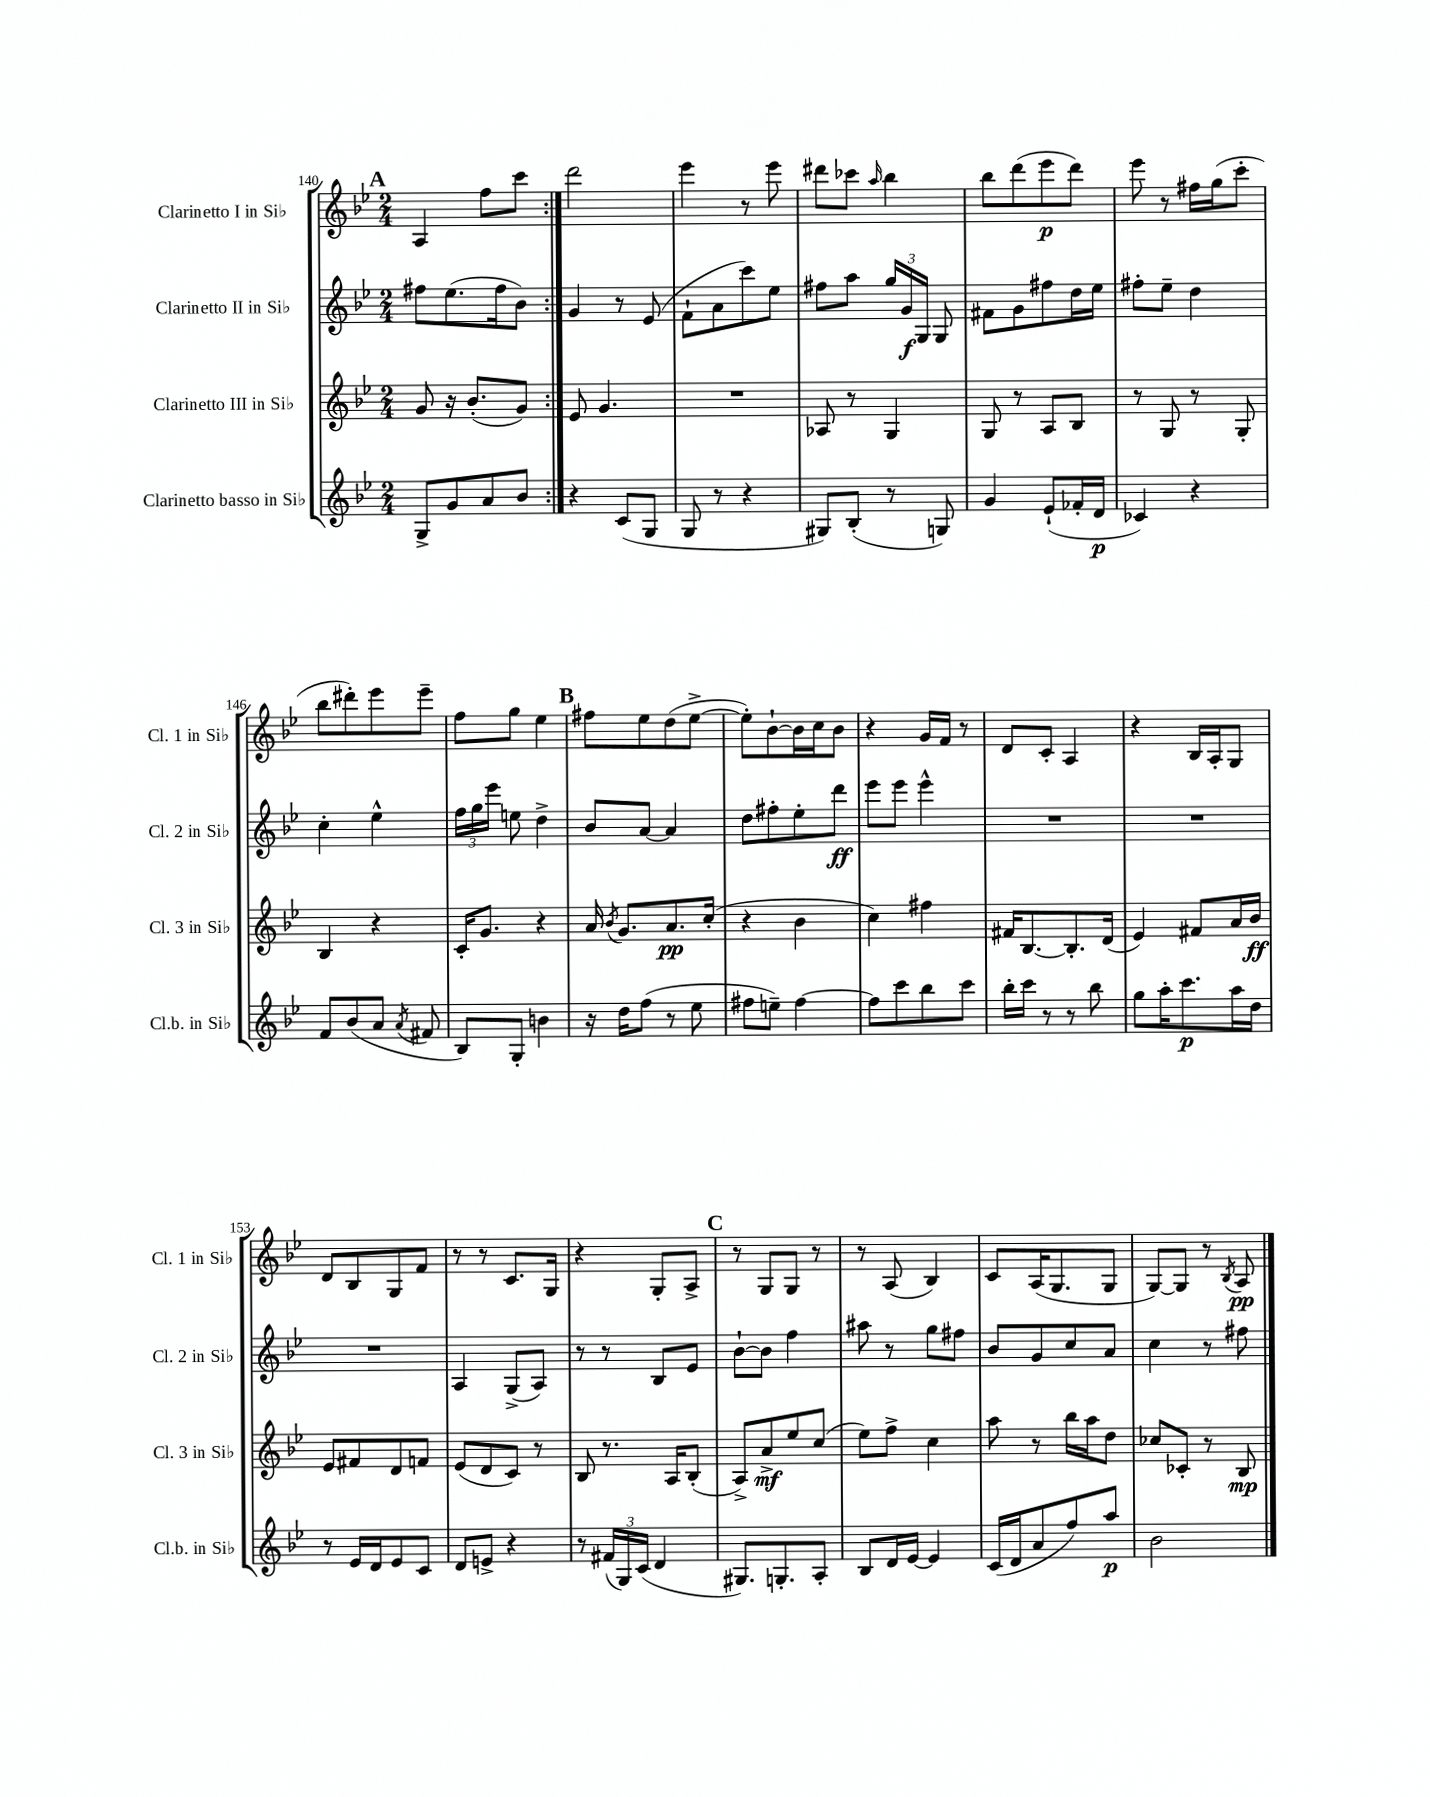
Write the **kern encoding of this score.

**kern	**kern	**kern	**kern
*staff4	*staff3	*staff2	*staff1
*clefG2	*clefG2	*clefG2	*clefG2
*k[b-e-]	*k[b-e-]	*k[b-e-]	*k[b-e-]
*M2/4	*M2/4	*M2/4	*M2/4
8G^/L	8g/	8ff#\L	4A/
8g/	16r	(8.ee-\	.
.	(8.b-'/L	.	.
8a/	.	.	8ff\L
.	.	16ff#\k	.
8b-/J	8g/J)	8b-\J)	8ccc\J
=:|!	=:|!	=:|!	=:|!
4r	8e-/	4g/	2ddd\
.	4.g/	.	.
(8c/L	.	8r	.
8G/J	.	(8e-/	.
=	=	=	=
8G/	2r	8f`\L	4eee-\
8r	.	8a\	.
4r	.	8ccc\)	8r
.	.	8ee-\J	8eee-\
=	=	=	=
8G#/L)	8A-/	8ff#\L	8ddd#\L
(8B-'/J	8r	8aa\J	8ccc-\J
.	.	.	16qqaa/
8r	4G/	24gg/LL	4bb-\
.	.	24g/	.
.	.	24G/JJ	.
8G/)	.	8G/	.
=	=	=	=
4g/	8G/	8f#\L	8bb-\L
.	8r	8g\	(8ddd\
(8e-`/L	8A/L	8ff#\	8eee-\
16f-'/L	8B-/J	16dd\L	8ddd\J)
16d/JJ	.	16ee-\JJ	.
=	=	=	=
4c-/)	8r	8ff#'\L	8eee-\
.	8G/	8ee-~\J	8r
4r	8r	4dd\	16ff#\LL
.	.	.	(16gg\J
.	8G'/	.	8ccc'\J
=	=	=	=
8f/L	4B-/	4cc'\	8bb-\L
(8b-/	.	.	8ddd#'\)
8a/J	4r	4ee-^^\	8eee-\
8qa/	.	.	.
8f#/	.	.	8eee-~\J
=	=	=	=
8B-/L)	16c'/LK	24ff\LL	8ff\L
.	.	24gg\	.
.	8.g/J	.	.
.	.	24eee-\JJ	.
8G'/J	.	8ee\	8gg\J
4b\	4r	4dd^\	4ee-\
=	=	=	=
16r	16a/	8b-/L	8ff#\L
.	8qb-/	.	.
16dd\LK	8.g/L	.	.
(8ff\J	.	[8a/J	8ee-\
8r	8.a/	4a/]	(8dd\
8ee-\	.	.	[8ee-^\J
.	(16cc'/Jk	.	.
=	=	=	=
8ff#\L	4r	8dd\L	8ee-'\]L)
8ee~\J)	.	8ff#'\	[8b-`\
[4ff#\	4b-\	8ee-'\	16b-\]L
.	.	.	16cc\J
.	.	8ddd\J	8b-\J
=	=	=	=
8ff#\]L	4cc\)	8eee-\L	4r
8ccc\	.	8eee-\J	.
8bb-\	4ff#\	4eee-^^\	16g/LL
.	.	.	16f/JJ
8ccc\J	.	.	8r
=	=	=	=
16bb-'\LL	16f#/LK	2r	8d/L
16ccc\JJ	[8.B-/	.	.
8r	.	.	8c'/J
8r	8.B-'/]	.	4A/
8bb-\	.	.	.
.	(16d/Jk	.	.
=	=	=	=
8gg\L	4e-/)	2r	4r
16aa'\K	.	.	.
8.ccc\	.	.	.
.	8f#/L	.	16B-/LL
.	.	.	16A'/J
16aa\L	16a/L	.	8G/J
16dd\JJ	16b-/JJ	.	.
=	=	=	=
8r	8e-/L	2r	8d/L
16e-/LL	8f#/	.	8B-/
16d/J	.	.	.
8e-/	8d/	.	8G/
8c/J	8f/J	.	8f/J
=	=	=	=
8d/L	(8e-/L	4A/	8r
8e^/J	8d/	.	8r
4r	8c/J)	(8G^/L	8.c/L
.	8r	8A/J)	.
.	.	.	16G/Jk
=	=	=	=
8r	8B-/	8r	4r
(24f#/LL	8.r	8r	.
24G/)	.	.	.
(24c/JJ	.	.	.
4d/	.	8B-/L	8G'/L
.	16A/LK	.	.
.	(8B-'/J	8e-/J	8A^/J
=	=	=	=
8.G#/L)	8A^/L)	[8b-`\L	8r
.	8a^/	8b-\]J	8G/L
8.G'/	.	.	.
.	8ee-/	4ff\	8G/J
8A'/J	(8cc/J	.	8r
=	=	=	=
8B-/L	8ee-\L)	8aa#\	8r
16d/L	8ff^\J	8r	(8A/
[16e-/JJ	.	.	.
4e-/]	4cc\	8gg\L	4B-/)
.	.	8ff#\J	.
=	=	=	=
(16c/LL	8aa\	8b-/L	8c/L
16d/J	.	.	.
8a/	8r	8g/	(16A/K
.	.	.	8.G/
8ff/)	16bb-\LL	8cc/	.
.	16aa\J	.	.
8aa/J	8dd\J	8a/J	8G/J
=	=	=	=
2b-\	8cc-/L	4cc\	[8G/L)
.	8c-'/J	.	8G/]J
.	8r	8r	8r
.	.	.	8qB-/
.	8B-/	8ff#\	8A/
==	==	==	==
*-	*-	*-	*-
